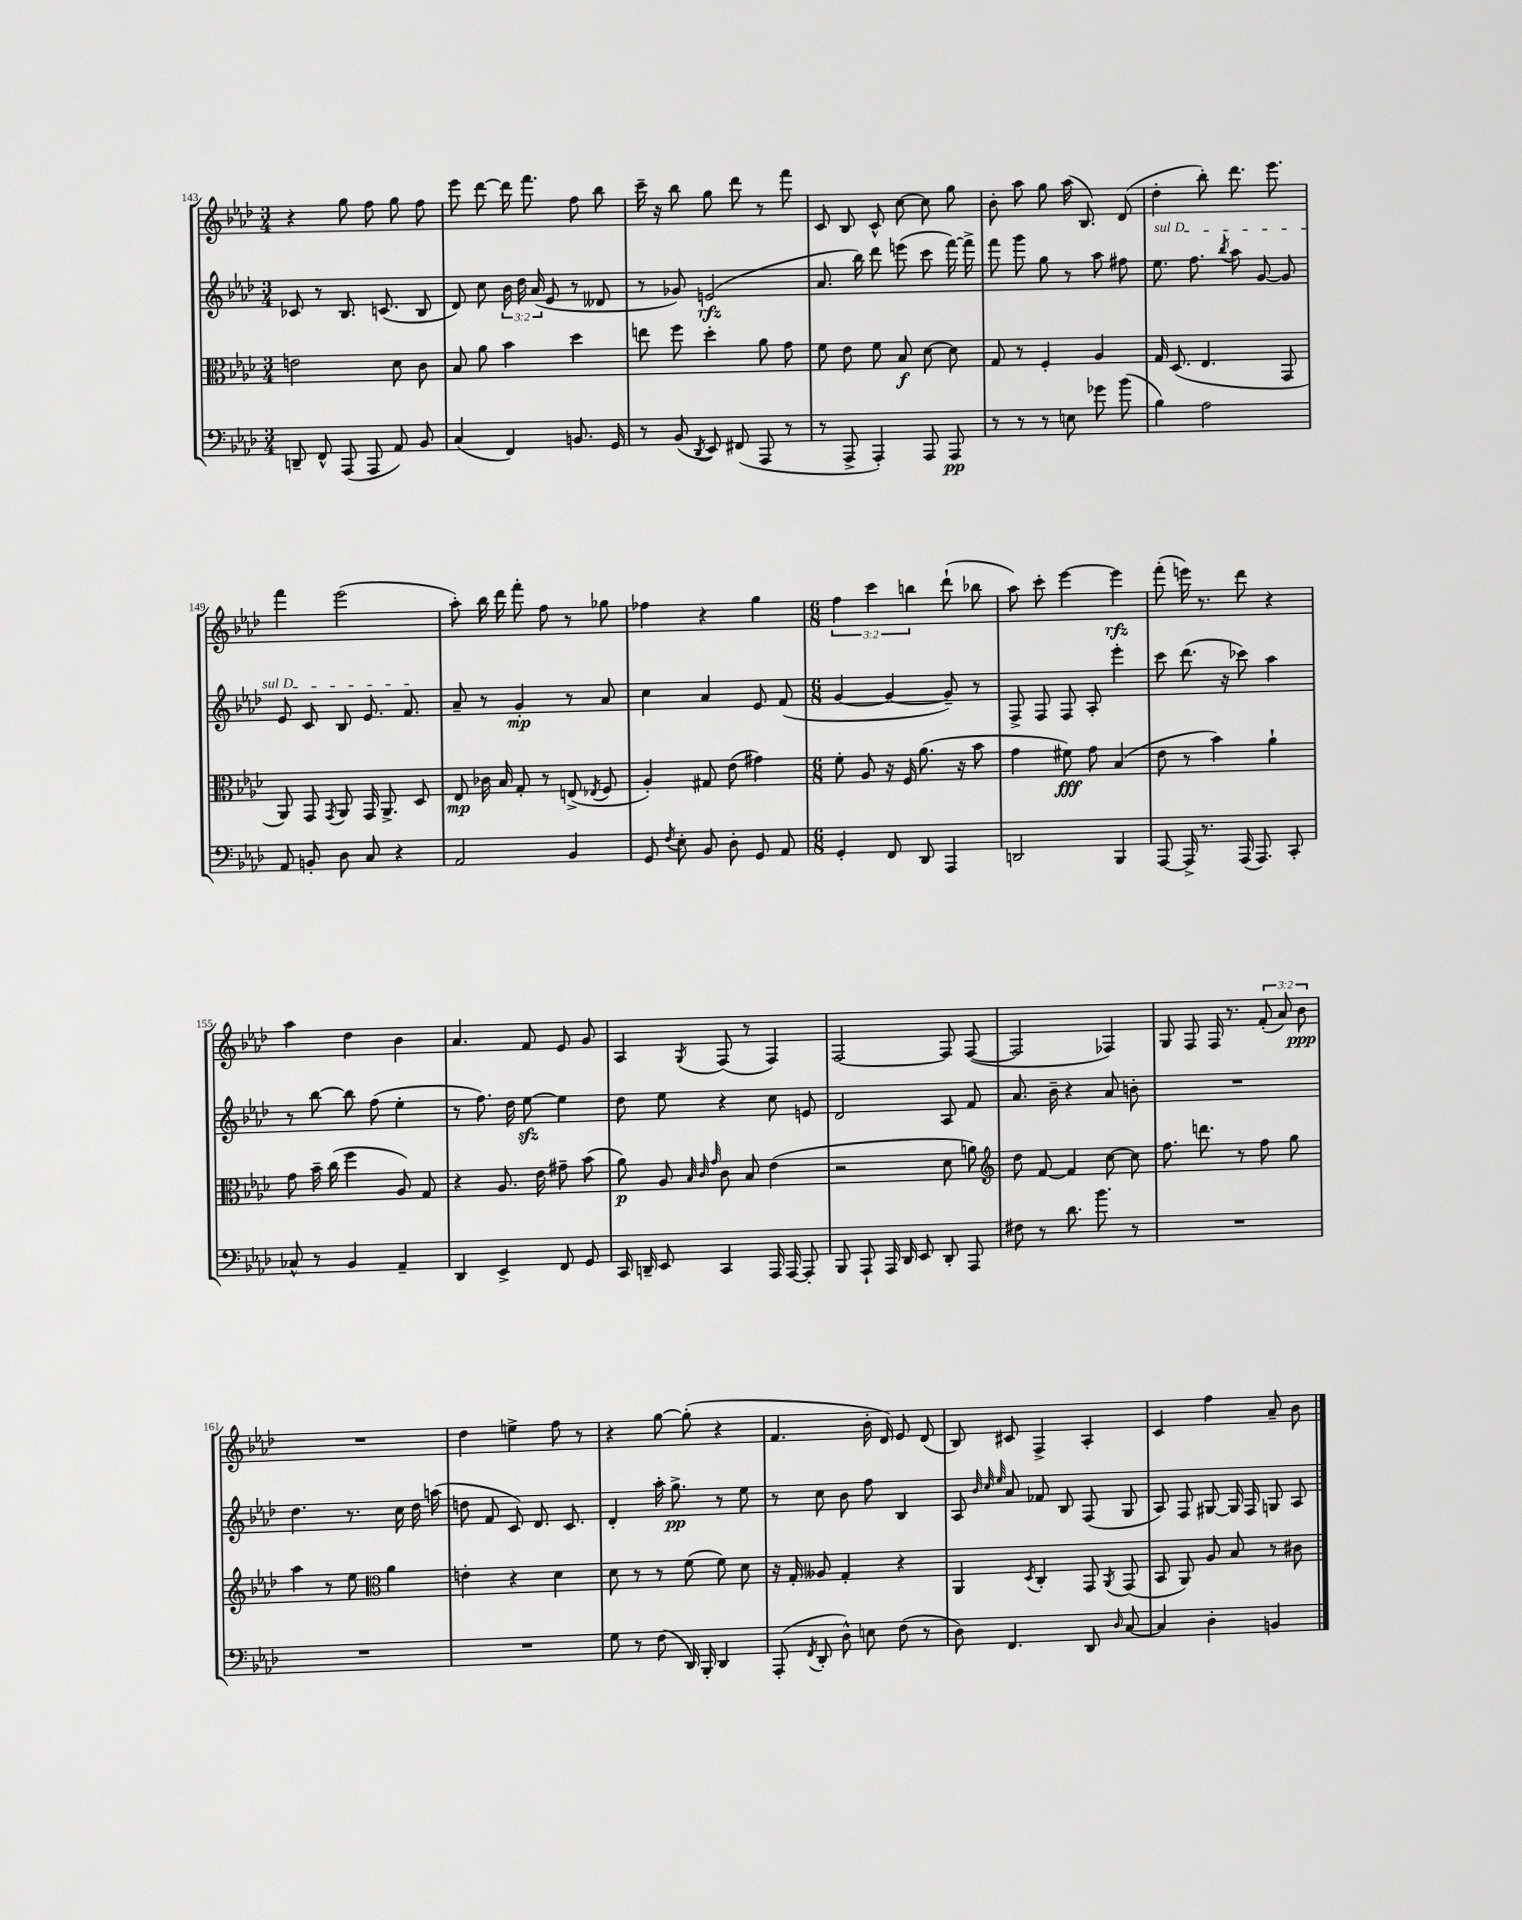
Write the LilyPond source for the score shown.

<<
\new StaffGroup <<
\new Staff = "s0" {
    \clef treble \key aes \major \numericTimeSignature \time 3/4 \override Staff.TupletNumber.text = #tuplet-number::calc-fraction-text
    \autoBeamOff r4 g''8 f''8 g''8 f''8 |
    ees'''8 des'''8~ des'''16 f'''8. f''8 bes''8 |
    c'''16-- r16 bes''8 g''8 des'''8 r8 f'''8 |
    c'8 bes8 c'8-^ c''8~ c''8 g''8 |
    bes'8-. aes''8 g''8 aes''16( bes8.) des'8( |
    des''4-. bes''8-.) des'''8. ees'''8. |
    f'''4 ees'''2( |
    aes''8-.) bes''16 des'''16 f'''8-. f''8 r8 ges''8 |
    fes''4 r4 g''4 |
    \numericTimeSignature \time 6/8 \tuplet 3/2 { f''4 c'''4 b''4 } des'''8-!( bes''8 |
    aes''8) c'''8-. ees'''4~ ees'''4\rfz |
    f'''8-.( e'''16) r8. des'''8 r4 |
    aes''4 des''4 bes'4 |
    aes'4. f'8 ees'8 g'8 |
    aes4 \acciaccatura { g8 } f8( r8 f4) |
    f2~ f8 f8~( |
    f2 fes4) |
    g8 f8 f16 r8. \tuplet 3/2 { f'8-.( aes'8) bes'8\ppp } |
    R2. |
    des''4 e''4-> f''8 r8 |
    r4 g''8~ g''8-.( r4 |
    f'4. bes'16-. des'16) ees'8 des'8( |
    bes8) cis'8 f4-> aes4-. |
    c'4 f''4 aes'8-- bes'8 \bar "|." |
}
\new Staff = "s1" {
    \clef treble \key aes \major \numericTimeSignature \time 3/4 \override Staff.TupletNumber.text = #tuplet-number::calc-fraction-text
    \autoBeamOff ces'8 r8 bes8. c'8.( bes8 |
    des'8) c''8 \tuplet 3/2 { bes'16 des''16 aes'16( } ees'8 r8 deses'8 |
    r8 ges'8) e'2\rfz( |
    aes'8. bes''16) des'''8 e'''8( c'''8 f'''16~) f'''16-> |
    f'''8 g'''8 g''8 r8 aes''8 fis''8 |
    \once \override TextSpanner.bound-details.left.text = \markup { \italic "sul D" } ees''8.\startTextSpan f''8. \acciaccatura { bes''8 } aes''8 g'8~ g'8 |
    ees'8 c'8 bes8 ees'8. f'8.\stopTextSpan |
    aes'8-- r8 g'4-.\mp r8 aes'8 |
    c''4 aes'4 ees'8 f'8( |
    \numericTimeSignature \time 6/8 g'4~ g'4~ g'8--) r8 |
    f8-> f8 f8 aes8-. ees'''4-. |
    c'''8 des'''8.( r16 ces'''8) aes''4 |
    r8 bes''8~ bes''8 f''8( ees''4-. |
    r8 f''8.) des''16 ees''8~\sfz ees''4 |
    des''8 ees''8 r4 c''8 e'8 |
    des'2 aes8 f'8 |
    aes'8. bes'16-- r4 aes'8 b'8-. |
    R2. |
    des''4. r8. c''16 des''16 a''16( |
    d''8 f'8 c'8) des'8. c'8. |
    des'4-. aes''16-. g''8.->\pp r8 ees''8 |
    r8 c''8 bes'8 f''8 bes4 |
    aes8 \grace { bes'32 c''32 ees''32 } aes'8 fes'8 bes8 f8( g8 |
    aes8) f8 gis8~ gis16 f16 g8 aes8 \bar "|." |
}
\new Staff = "s2" {
    \clef alto \key aes \major \numericTimeSignature \time 3/4
    \autoBeamOff e'2 des'8 c'8 |
    bes8 aes'8 bes'4 des''4 |
    e''8 f''8 des''4-. aes'8 g'8 |
    f'8 ees'8 f'8 bes8\f des'8~ des'8 |
    g8 r8 f4-. aes4 |
    g16 des8.( ees4. g,8 |
    aes,8) g,8 \acciaccatura { g,8 } aes,8 g,16 aes,8.-> des8 |
    ees8\mp ces'16 bes16 g8-. r8 e8->( \acciaccatura { ees8 } f8 |
    aes4-.) gis8 ees'8( gis'4) |
    \numericTimeSignature \time 6/8 f'8-. aes8 r16 f16 aes'8.( r16 bes'8 |
    g'4 fis'8\fff) g'8 bes4( |
    ees'8 r8 bes'4) aes'4-! |
    g'8 bes'16-- c''16( f''4 aes8) g8 |
    r4 aes8. ees'16 gis'8-- bes'8( |
    aes'8\p) aes8 \grace { bes32 c'32 g'32 } c'8 bes8 ees'4( |
    r2 des'8 a'8) |
    \clef treble des''8 f'8~ f'4 c''8~ c''8 |
    f''8. d'''8. r8 f''8 g''8 |
    aes''4 r8 ees''8 \clef alto aes'4 |
    e'4-. r4 des'4 |
    des'8 r8 r8 f'8( f'8) des'8 |
    r16 g16-. aeses8 g4-. r4 |
    aes,4 \acciaccatura { des8 } c4-. g,8 \acciaccatura { aes,8 } g,8( |
    bes,8 aes,8) aes8 bes8 r8 cis'8 \bar "|." |
}
\new Staff = "s3" {
    \clef bass \key aes \major \numericTimeSignature \time 3/4
    \autoBeamOff d,8-- f,8-^ aes,,8( aes,,8 aes,8) bes,8 |
    c4( f,4) b,8. g,16 |
    r8 bes,8( \acciaccatura { des,8 } ees,8) fis,8( aes,,8 r8 |
    r8 aes,,8-> aes,,4-.) aes,,8 aes,,8\pp |
    r8 r8 r8 e8 ges'8 bes'8( |
    bes4) aes2 |
    aes,8 b,8-. des8 c8 r4 |
    aes,2 bes,4 |
    g,8 \acciaccatura { f8 } ees8-. bes,8 des8-. g,8 aes,8 |
    \numericTimeSignature \time 6/8 g,4-. f,8 des,8 aes,,4 |
    d,2 bes,,4 |
    aes,,8~ aes,,16-> r8. aes,,16( aes,,8.) c,8-. |
    ces8-^ r8 bes,4 aes,4-- |
    des,4 ees,4-> f,8 g,8 |
    c,16 d,16-- ees,8 c,4 aes,,16 aes,,16~ aes,,8-. |
    bes,,8 aes,,8-! aes,,16 des,16 ees,8 des,8-. aes,,8 |
    fis8 r8 des'8. bes'8. r8 |
    R2. |
    R2. |
    R2. |
    g8 r8 f8( des,16) bes,,16-. des,4 |
    aes,,8-.( \acciaccatura { f,8 } des,8-. des8-^) e8 f8( r8 |
    des8) f,4. des,8 \grace { des16 } c8~ |
    c4 des4-. b,4 \bar "|." |
}
>>
>>
\layout { \context { \Score currentBarNumber = #143 } }
